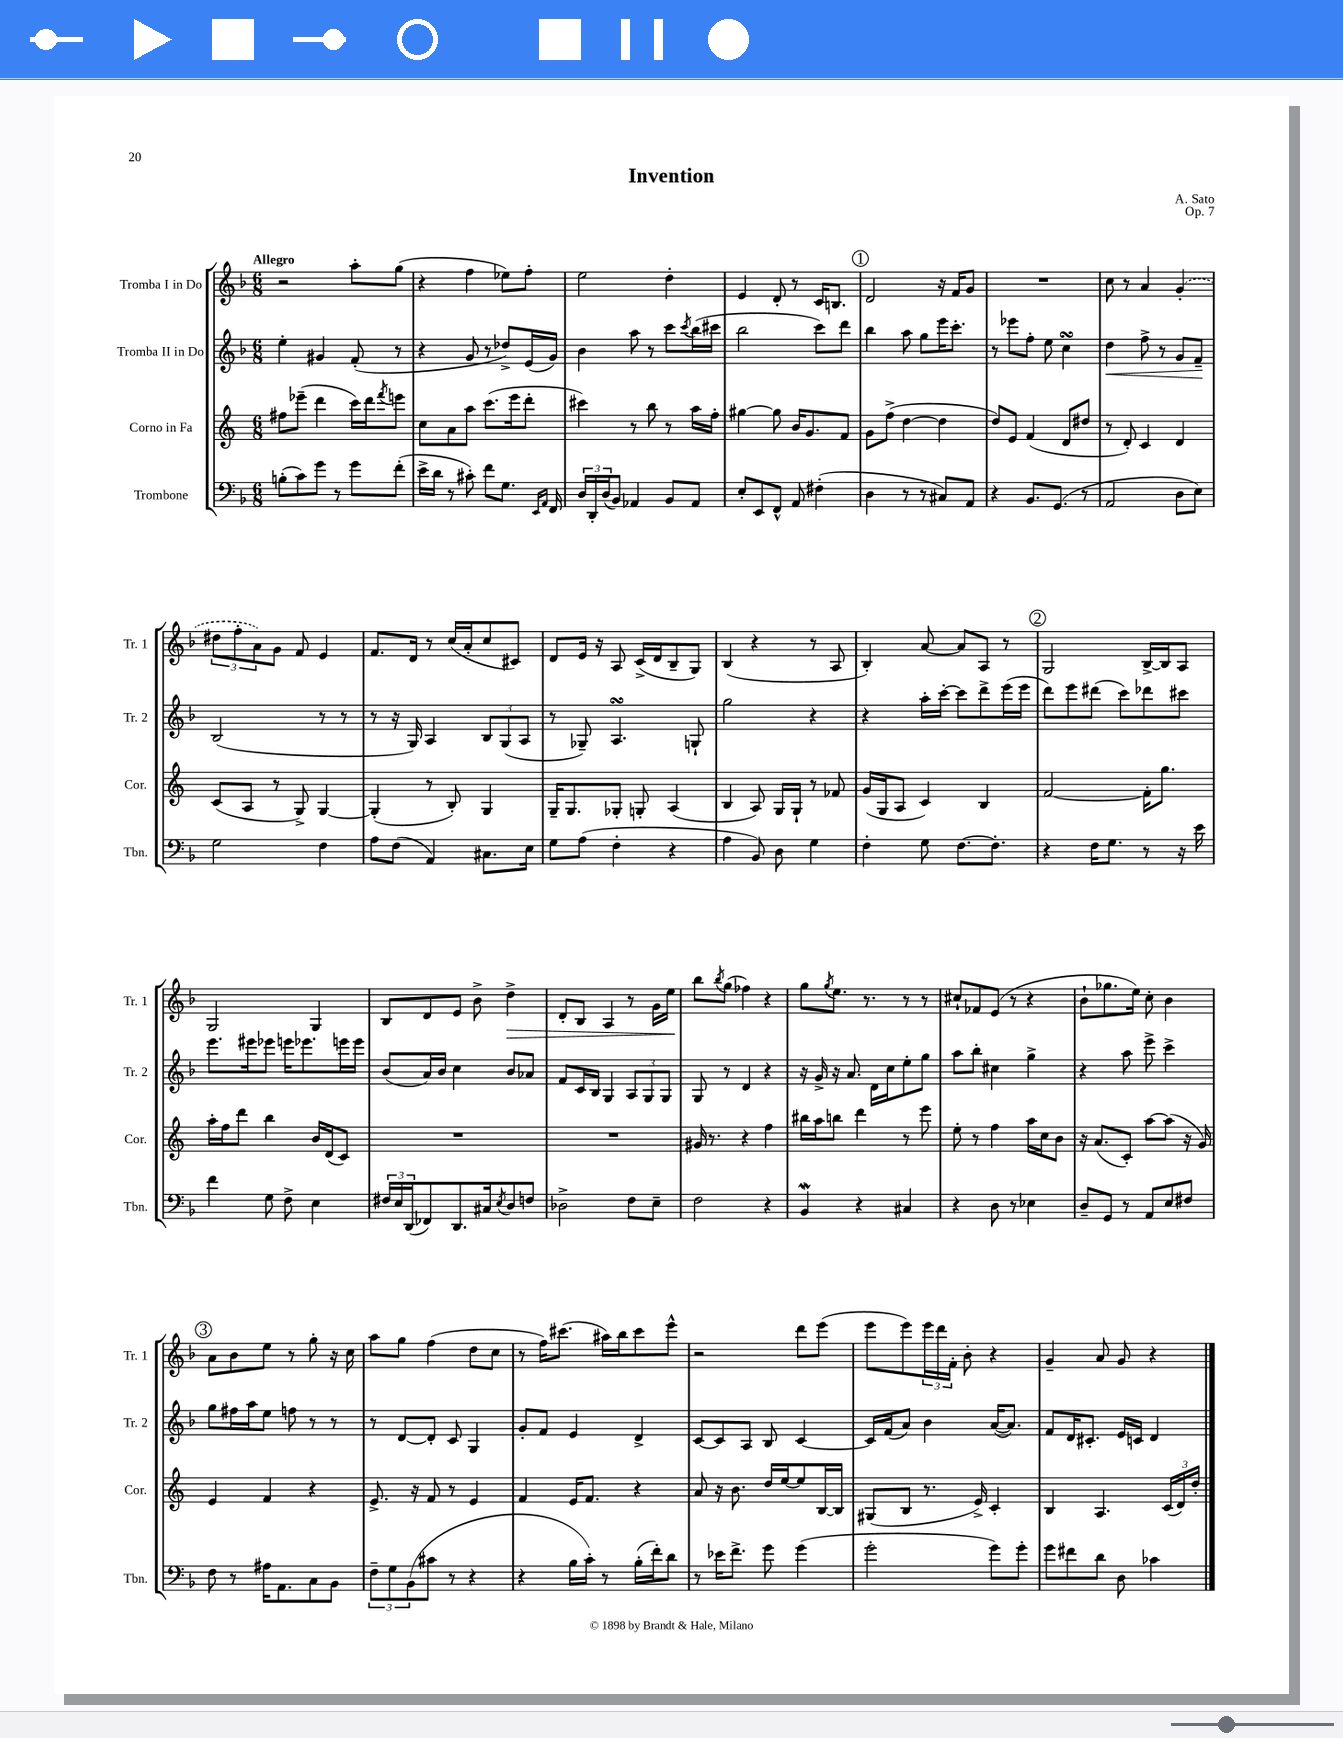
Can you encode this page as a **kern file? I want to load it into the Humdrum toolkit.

**kern	**kern	**kern	**kern
*staff4	*staff3	*staff2	*staff1
*clefF4	*clefG2	*clefG2	*clefG2
*k[b-]	*k[]	*k[b-]	*k[b-]
*M6/8	*M6/8	*M6/8	*M6/8
(8B'	8ff#	4ee'	2r
8c)	(8eee-~	.	.
8g	4ddd	4g#	.
8r	.	.	.
8g	16ccc)	(8f'	8aa'
.	16ddd	.	.
.	8qfff	.	.
(8f'	8eee	8r	(8gg
=	=	=	=
16e^	8cc	4r	4r
16d	.	.	.
8r	8a	.	.
8c#')	8aa	8g	4ff
8f	(8.ccc	8r	.
8.G	.	8dd-^)	8ee-)
.	16eee	.	.
.	8ddd'	(16e	8ff'
16qqEE	.	.	.
16qqAA	.	.	.
16FF	.	16g)	.
=	=	=	=
24D	4ccc#)	4b-	2ee
24DD'	.	.	.
(24D	.	.	.
8BB-)	.	.	.
4AA-	8r	8aa	.
.	8bb	8r	.
8BB-	8r	8ccc	4dd'
.	.	8qccc	.
8AA-	16aa	(16bb-	.
.	16ff'	16ccc#	.
=	=	=	=
8E'	[4gg#	2bb-	4e
8EE	.	.	.
8FF^^	8gg#]	.	8d'
8AA	16b	.	8r
.	8.g	.	.
(4F#'	.	8ccc)	16c
.	.	.	8.B
.	8f	8ddd	.
=	=	=	=
4D	8g	4bb-	2d
.	(8ff^	.	.
8r	[4dd	8aa	.
8r	.	8gg	.
8C#)	4dd]	16eee	16r
.	.	8.ccc'	16f
8AA	.	.	8g
=	=	=	=
4r	8dd)	8r	2.r
.	8e	8eee-	.
8.BB-	(4f	8ff'	.
.	.	8ee	.
(8.GG	.	.	.
.	8d	4cc	.
8r	8dd#	.	.
=	=	=	=
2AA	8r	4dd	8cc
.	8d')	.	8r
.	4c	8ff^	4a
.	.	8r	.
8D	4d	8g	(4g'
8E)	.	8f~	.
=	=	=	=
2G	(8c	(2B-	12dd#
.	.	.	12ff'
.	8A	.	.
.	.	.	12a)
.	8r	.	8g
.	8G^)	.	8f
4F	[4G	8r	4e
.	.	8r	.
=	=	=	=
8A	(4G']	8r	8.f
(8F	.	16r	.
.	.	16G)	16d
4AA)	8r	4A	8r
.	8B')	.	(16cc
.	.	.	16a'
8.C#	4G	12B-	8cc
.	.	(12G	.
.	.	.	8c#)
.	.	12A	.
16E	.	.	.
=	=	=	=
8G	16G~	8r	8d
.	8.G	.	.
(8A	.	8G-~)	16e
.	.	.	16r
4F'	8G-'	4.A	8A
.	8G'	.	(16c^
.	.	.	16d
4r	(4A	.	8B-~
.	.	8G`	8G)
=	=	=	=
4A	4B	2gg	(4B-
8BB-)	8A)	.	4r
8D	16G	.	.
.	16G`	.	.
4G	8r	4r	8r
.	8f-	.	8A
=	=	=	=
4F'	(16g	4r	4B-')
.	16G	.	.
.	8A	.	.
8G	4c)	16aa'	[8a
.	.	[16ccc'	.
[8.F	.	8ccc]	8a]
.	4B	8ddd^	8A
8.F']	.	.	.
.	.	(16eee	8r
.	.	16eee	.
=	=	=	=
4r	[2f	8ddd)	2G
.	.	8eee	.
16F	.	(8ddd#	.
8.G	.	.	.
.	.	8ccc)	.
8r	16f']	8ddd-	[16B-^
.	8.gg	.	16B-]
16r	.	8ccc#	8A
16e	.	.	.
=	=	=	=
4f	16aa'	8.eee	2G
.	16ff	.	.
.	8ddd	.	.
.	.	16eee#	.
8G	4bb	8eee-	.
8F^	.	16eee	.
.	.	8.eee-	.
4E	16b	.	4G
.	(16d	.	.
.	8c)	16eee	.
.	.	16eee	.
=	=	=	=
24F#	2.r	(8b-	8B-
24E	.	.	.
(24DD	.	.	.
8FF-)	.	16a)	8d
.	.	16b-	.
8.DD	.	4cc	8e
.	.	.	8b-^
16C#	.	.	.
8qE	.	.	.
8D	.	8b-	4dd^
8F	.	8a-	.
=	=	=	=
2D-^	2.r	8f	8d'
.	.	16c	8B-
.	.	16B-	.
.	.	4G	4A
8F	.	12A	8r
.	.	12G	.
8E~	.	.	16g
.	.	12G	.
.	.	.	16ee
=	=	=	=
2F	16g#	8G	8bb-
.	8.r	.	.
.	.	.	8qbb-
.	.	8r	(8gg
.	4r	4d	4ff-)
4r	4ff	4r	4r
=	=	=	=
4BB-	16bb#	16r	8gg
.	16aa	16g^	.
.	.	.	8qgg
.	8bb	16r	8.ee
.	.	8.a	.
4r	4ddd	.	.
.	.	.	8.r
.	.	16d	.
.	.	16cc	.
4C#	8r	8ee'	8r
.	8eee	8gg	8r
=	=	=	=
4r	8ee'	8aa	8cc#`
.	8r	8bb-'	8f-
8D	4ff	4cc#	(8e
8r	.	.	8r
4E-	16aa	4gg^	4r
.	16cc	.	.
.	8b	.	.
=	=	=	=
8D~	16r	4r	8b-`
.	(8.a	.	.
8GG	.	.	8.gg-
8r	8c')	8aa	.
.	.	.	16ee)
8AA	[8aa	8eee^	8cc'
8E	(8aa]	4ccc^	4b-
8F#	16r	.	.
.	16g)	.	.
=	=	=	=
8F	4e	8gg	8a
8r	.	16ff#	8b-
.	.	16aa	.
16A#	4f	8ee	8ee
8.AA	.	.	.
.	.	8ff	8r
8C	4r	8r	8gg'
8BB-	.	8r	16r
.	.	.	16cc
=	=	=	=
12F~	8.e^	8r	8aa
12G	.	.	.
.	.	[8d	8gg
(12BB-	.	.	.
.	16r	.	.
8c#	8f	8d']	(4ff
8r	8r	8c	.
4r	4e	4G	8dd
.	.	.	8cc
=	=	=	=
4r	4f	8g'	8r
.	.	8f	16ff)
.	.	.	(8.ccc#
16B-	16e	4e	.
16c')	8.f	.	.
8r	.	.	16aa#)
.	.	.	16bb-
(16B-'	4r	4d^	8ccc#
16f')	.	.	.
8d	.	.	8eee^^
=	=	=	=
8r	8a	[8c	2r
16e-	16r	8c]	.
8.f^	8.b	.	.
.	.	8A	.
8g	16dd	8B-	.
.	[16ee	.	.
(4g	8ee]	[4c	8ddd
.	[16B	.	(8eee
.	16B]	.	.
=	=	=	=
2g'	(8G#	16c]	8eee
.	.	(16f	.
.	8B	8a)	8eee)
.	8.r	4b-	24eee
.	.	.	24ddd
.	.	.	24f'
.	.	.	8b-'
.	16e^)	.	.
8g)	4c'	([16a	4r
.	.	8.a])	.
8g'	.	.	.
=	=	=	=
8g	4B	8f	4g~
8f#	.	16d	.
.	.	8.c#'	.
8d	4.A	.	8a
8D	.	16e	8g
.	.	16c	.
4c-	.	4d	4r
.	(24c	.	.
.	24d)	.	.
.	24dd'	.	.
==	==	==	==
*-	*-	*-	*-
